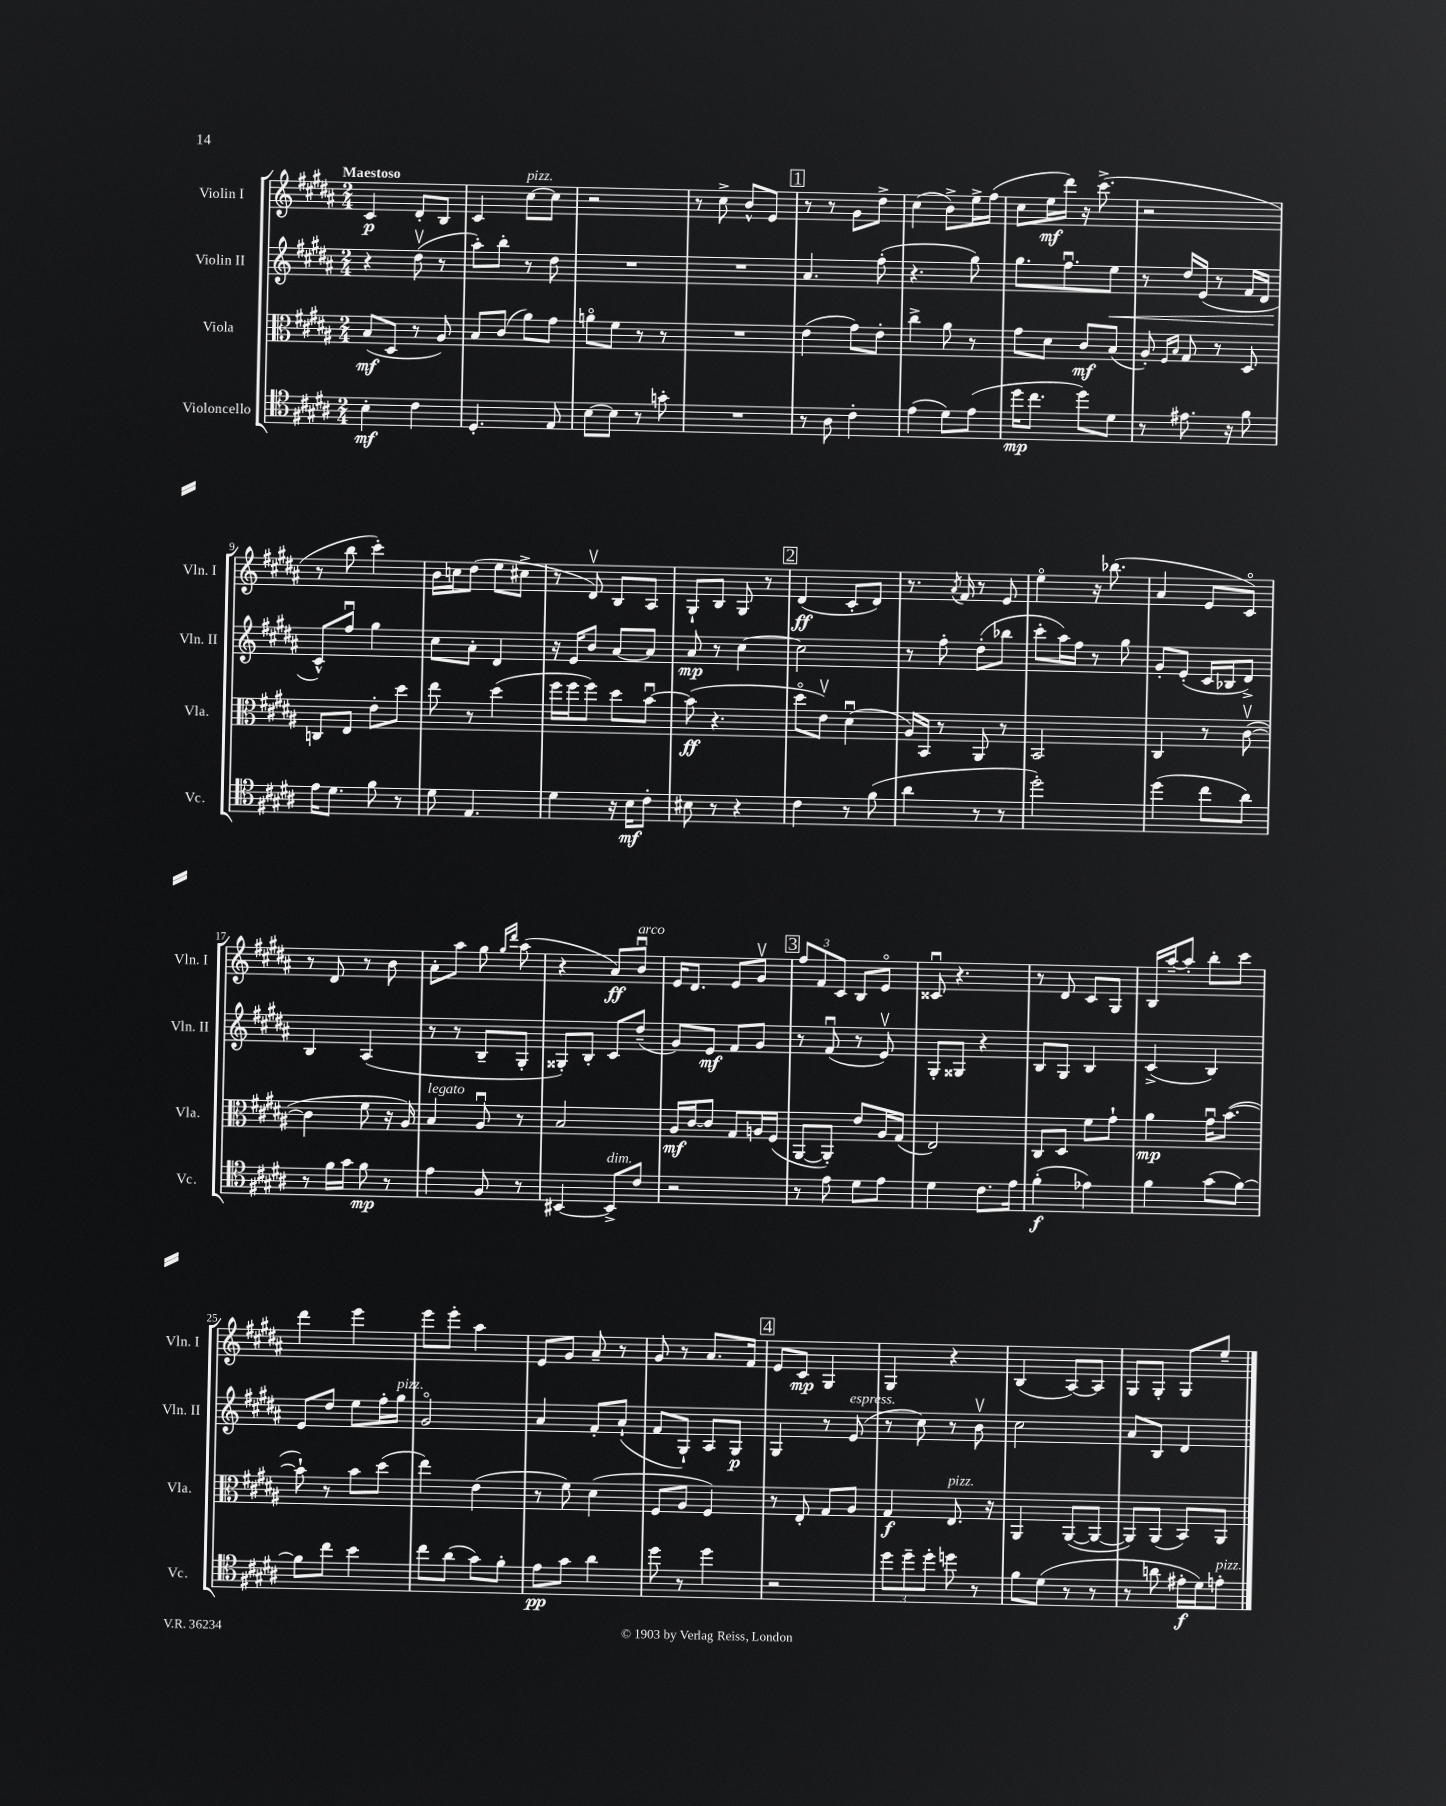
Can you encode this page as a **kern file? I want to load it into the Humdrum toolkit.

**kern	**dynam	**kern	**dynam	**kern	**dynam	**kern	**dynam
*part4	*part4	*part3	*part3	*part2	*part2	*part1	*part1
*staff4	*staff4	*staff3	*staff3	*staff2	*staff2	*staff1	*staff1
*I"Violoncello	*	*I"Viola	*	*I"Violin II	*	*I"Violin I	*
*I'Vc.	*	*I'Vla.	*	*I'Vln. II	*	*I'Vln. I	*
*clefC4	*	*clefC3	*	*clefG2	*	*clefG2	*
*k[f#c#g#d#a#]	*	*k[f#c#g#d#a#]	*	*k[f#c#g#d#a#]	*	*k[f#c#g#d#a#]	*
*M2/4	*	*M2/4	*	*M2/4	*	*M2/4	*
=1	=1	=1	=1	=1	=1	=1	=1
!	!	!	!	!	!	!LO:TX:a:B:t=Maestoso	!
4B'\	mf	(8B/L	mf	4r	.	4c#/	p
.	.	8D#/J	.	.	.	.	.
4c#\	.	8r	.	(8dd#v\	.	8d#'/L	.
.	.	8A#/)	.	8r	.	8B/J	.
=2	=2	=2	=2	=2	=2	=2	=2
4.D#'/	.	8B/L	.	8aa#'\L)	.	4c#/	.
.	.	(8c#/J	.	8bb'\J	.	.	.
!	!	!	!	!	!	!LO:TX:a:i:t=pizz.	!
.	.	8a#\L)	.	8r	.	[8cc#\L	.
8E/	.	8g#\J	.	8dd#\	.	8cc#\J]	.
=3	=3	=3	=3	=3	=3	=3	=3
[8B\L	.	8an\L	.	2r	.	2r	.
8B\J]	.	8f#\J	.	.	.	.	.
8r	.	8r	.	.	.	.	.
8gn'\	.	8r	.	.	.	.	.
=4	=4	=4	=4	=4	=4	=4	=4
2r	.	2r	.	2r	.	8r	.
.	.	.	.	.	.	8cc#^\	.
.	.	.	.	.	.	8b^^/L	.
.	.	.	.	.	.	8e/J	.
!!LO:REH:place=s1:t=1
=5	=5	=5	=5	=5	=5	=5	=5
8r	.	(4e\	.	4.a#/	.	8r	.
8A#\	.	.	.	.	.	8r	.
4c#'\	.	8g#\L)	.	.	.	8g#\L	.
.	.	8e'\J	.	(8ff#'\	.	8dd#^\J	.
=6	=6	=6	=6	=6	=6	=6	=6
(4e\	.	4cc#^\	.	4.r	.	(4cc#\	.
8d#\L)	.	8a#\	.	.	.	8b^\L)	.
(8e\J	.	8r	.	8gg#\)	.	16ee^\L	.
.	.	.	.	.	.	(16ff#\JJ	.
=7	=7	=7	=7	=7	=7	=7	=7
16dd#\KL	mp	8g#\L	.	8.gg#\L	.	8cc#\L	.
8.cc#\J	.	.	.	.	.	.	.
.	.	8d#\J	.	.	.	16ee\L	mf
.	.	.	.	8.ff#u\	.	16ddd#\JJ)	.
8dd#\L)	.	8c#/L	mf	.	.	16r	.
.	.	.	.	.	.	(8.ccc#^\	.
!	!	!	!	!	!LO:HP:b	!	!
8d#\J	.	(8B/J	.	8ee\J	<	.	.
=8	=8	=8	=8	=8	=8	=8	=8
8r	.	8A#'/)	.	8r	.	2r	.
.	.	16qqF#/LL	.	.	.	.	.
.	.	16qqB/JJ	.	.	.	.	.
8.e#X\	.	8G#/	.	16dd#/LL	.	.	.
.	.	.	.	(16e/JJ	.	.	.
.	.	8r	.	8r	.	.	.
16r	.	.	.	.	.	.	.
8f#\	.	8D#/	.	16f#/LL	.	.	.
.	.	.	.	16d#/JJ	.	.	.
!!LO:LB:g=z
=9	=9	=9	=9	=9	=9	=9	=9
16e\KL	.	8Cn/L	.	8c#^^/L)	.	8r	.
8.d#\J	.	.	.	.	.	.	.
.	.	8E/J	.	8ff#u/J	[	8bb\	.
8f#\	.	8e'\L	.	4gg#\	.	4ccc#'\)	.
8r	.	8dd#\J	.	.	.	.	.
=10	=10	=10	=10	=10	=10	=10	=10
8d#\	.	8ee\	.	8cc#\L	.	16b\LL	.
.	.	.	.	.	.	16ccn\J	.
4.E/	.	8r	.	8a#'\J	.	(8dd#\J	.
.	.	(4dd#\	.	4d#/	.	8ee\L	.
.	.	.	.	.	.	8cc#X^\J	.
=11	=11	=11	=11	=11	=11	=11	=11
4d#\	.	16ff#\LL	.	16r	.	8r	.
.	.	16ff#\J	.	16e/KL	.	.	.
.	.	8ff#\J)	.	8b/J	.	8d#v/)	.
16r	.	8dd#\L	.	[8a#/L	.	8B/L	.
16B\KL	mf	.	.	.	.	.	.
8c#'\J	.	[8bu\J	.	8a#/J]	.	8A#/J	.
=12	=12	=12	=12	=12	=12	=12	=12
8B#X\	.	(8b\]	ff	8a#/	mp	8G#`/L	.
8r	.	4.r	.	8r	.	8B/J	.
4r	.	.	.	[4cc#\	.	8G#/	.
.	.	.	.	.	.	8r	.
!!LO:REH:place=s1:t=2
=13	=13	=13	=13	=13	=13	=13	=13
4c#\	.	8dd#\L	.	2cc#\]	.	(4d#/	ff
.	.	8ev\J)	.	.	.	.	.
8r	.	(4d#u\	.	.	.	8c#'/L	.
(8f#\	.	.	.	.	.	8d#/J)	.
=14	=14	=14	=14	=14	=14	=14	=14
4a#\	.	16A#/LL)	.	8r	.	8.r	.
.	.	16BB/JJ	.	.	.	.	.
.	.	8r	.	8ff#'\	.	.	.
.	.	.	.	.	.	8qa#/	.
.	.	.	.	.	.	16f#/	.
8r	.	8AA#/	.	(8dd#'\L	.	8r	.
8r	.	8r	.	8bb-X\J	.	8e/	.
=15	=15	=15	=15	=15	=15	=15	=15
2dd#'\)	.	2BB/	.	8ccc#'\L	.	4ee\	.
.	.	.	.	16aa#\L)	.	.	.
.	.	.	.	16ff#\JJ	.	.	.
.	.	.	.	8r	.	16r	.
.	.	.	.	.	.	(8.bb-X\	.
.	.	.	.	8gg#\	.	.	.
=16	=16	=16	=16	=16	=16	=16	=16
(4dd#\	.	4C#/	.	8g#'/L	.	4a#/	.
.	.	.	.	(8e'/J	.	.	.
8cc#\L	.	8r	.	16c#/LL	.	8e/L	.
.	.	.	.	16B-X/J	.	.	.
8a#\J)	.	([8c#v\	.	8d#^/J)	.	8c#/J)	.
!!LO:LB:g=z
=17	=17	=17	=17	=17	=17	=17	=17
8r	.	4c#\]	.	4B/	.	8r	.
16f#\LL	.	.	.	.	.	8d#/	.
16g#\JJ	.	.	.	.	.	.	.
8f#\	mp	8f#\	.	(4A#/	.	8r	.
8r	.	16r	.	.	.	8b\	.
.	.	16A#/)	.	.	.	.	.
=18	=18	=18	=18	=18	=18	=18	=18
!	!	!LO:TX:a:i:t=legato	!	!	!	!	!
4e\	.	4B/	.	8r	.	8a#'\L	.
.	.	.	.	8r	.	8aa#\J	.
8F#/	.	8A#u/	.	8B~/L	.	8gg#\	.
.	.	.	.	.	.	16qqgg#/LL	.
.	.	.	.	.	.	16qqddd#/JJ	.
8r	.	8r	.	8G#'/J	.	(8aa#\	.
=19	=19	=19	=19	=19	=19	=19	=19
[4BB#X/	.	2B/	.	8G##X'/L)	.	4r	.
.	.	.	.	8B'/J	.	.	.
!LO:TX:a:i:t=dim.	!	!	!	!	!	!	!
8BB#^/L]	.	.	.	8c#/L	.	8a#/L)	ff
!	!	!	!	!	!	!LO:TX:a:i:t=arco	!
8c#/J	.	.	.	(8dd#~/J	.	8bu/J	.
=20	=20	=20	=20	=20	=20	=20	=20
2r	.	16A#/LL	mf	8g#/L)	.	16e/KL	.
.	.	[16c#/J	.	.	.	8.d#/J	.
.	.	8c#/J]	.	8e/J	mf	.	.
.	.	8G#/L	.	8f#/L	.	8e/L	.
.	.	16An/L	.	8g#/J	.	8g#v/J	.
.	.	(16F#/JJ	.	.	.	.	.
!!LO:REH:place=s1:t=3
=21	=21	=21	=21	=21	=21	=21	=21
8r	.	[8AA#/L	.	8r	.	12ff#/L	.
.	.	.	.	.	.	12f#/	.
8e\	.	8AA#'/J])	.	(8f#u/	.	.	.
.	.	.	.	.	.	12c#/J	.
8d#\L	.	8e/L	.	8r	.	8B/L	.
8e\J	.	16A#/L	.	8ev/)	.	8e/J	.
.	.	(16G#/JJ	.	.	.	.	.
=22	=22	=22	=22	=22	=22	=22	=22
4d#\	.	2E/)	.	8G#'/L	.	8c##Xu/	.
.	.	.	.	8G##X/J	.	4.r	.
8.c#\L	.	.	.	4r	.	.	.
16e\Jk	.	.	.	.	.	.	.
=23	=23	=23	=23	=23	=23	=23	=23
(4f#'\	f	8C#/L	.	8B/L	.	8r	.
.	.	8D#/J	.	8G#/J	.	8d#/	.
4e-X\)	.	8f#\L	.	4B/	.	8c#/L	.
.	.	8g#`\J	.	.	.	8G#/J	.
=24	=24	=24	=24	=24	=24	=24	=24
4f#\	.	4a#\	mp	(4c#^/	.	16B/LL	.
.	.	.	.	.	.	[16aa#~/J	.
.	.	.	.	.	.	8aa#'/J]	.
(8g#\L	.	16g#u\KL	.	4B/)	.	8bb'\L	.
.	.	([8.b\J	.	.	.	.	.
[8f#\J)	.	.	.	.	.	8ccc#\J	.
!!LO:LB:g=z
=25	=25	=25	=25	=25	=25	=25	=25
8f#\L]	.	8b`\])	.	8e/L	.	4ddd#\	.
8cc#\J	.	8r	.	8dd#/J	.	.	.
4b\	.	8b\L	.	8ee\L	.	4eee\	.
.	.	(8dd#\J	.	16ff#'\L	.	.	.
!	!	!	!	!LO:TX:a:i:t=pizz.	!	!	!
.	.	.	.	16gg#\JJ	.	.	.
=26	=26	=26	=26	=26	=26	=26	=26
8cc#\L	.	4ee\)	.	2g#/	.	8eee\L	.
(8a#\J	.	.	.	.	.	8eee'\J	.
8g#\L)	.	(4e\	.	.	.	4aa#\	.
8f#'\J	.	.	.	.	.	.	.
=27	=27	=27	=27	=27	=27	=27	=27
8e\L	pp	8r	.	4a#/	.	8e/L	.
8g#\J	.	8f#\)	.	.	.	8g#/J	.
4a#\	.	(4d#\	.	8f#'/L	.	8a#~/	.
.	.	.	.	(8a#`/J	.	8r	.
=28	=28	=28	=28	=28	=28	=28	=28
8dd#\	.	8F#/L	.	8f#/L	.	8g#/	.
8r	.	8A#/J	.	8G#`/J)	.	8r	.
4dd#\	.	4F#/)	.	8A#/L	.	8.a#/L	.
.	.	.	.	8G#/J	p	.	.
.	.	.	.	.	.	16f#/Jk	.
!!LO:REH:place=s1:t=4
=29	=29	=29	=29	=29	=29	=29	=29
2r	.	8r	.	4G#/	.	8e/L	.
.	.	8E'/	.	.	.	8c#/J	mp
.	.	8G#/L	.	8r	.	4G#/	.
!	!	!	!	!LO:TX:a:i:t=espress.	!	!	!
.	.	8A#/J	.	(8e/	.	.	.
=30	=30	=30	=30	=30	=30	=30	=30
12dd#\L	.	4G#/	f	8r	.	4G#/	.
12dd#~\	.	.	.	.	.	.	.
.	.	.	.	8cc#\)	.	.	.
12dd#'\J	.	.	.	.	.	.	.
!	!	!LO:TX:a:i:t=pizz.	!	!	!	!	!
8ddn\	.	8.E/	.	8r	.	4r	.
8r	.	.	.	8bv\	.	.	.
.	.	16r	.	.	.	.	.
=31	=31	=31	=31	=31	=31	=31	=31
8f#\L	.	4AA#/	.	2cc#\	.	(4B/	.
(8d#\J	.	.	.	.	.	.	.
8r	.	([8AA#/L	.	.	.	[8A#/L)	.
8r	.	8AA#/J_	.	.	.	8A#/J]	.
=32	=32	=32	=32	=32	=32	=32	=32
8r	.	8AA#/L])	.	8a#/L	.	8G#/L	.
8an\	.	(8AA#/J	.	8B/J	.	8G#'/J	.
16e#X'\LL	f	8BB/L)	.	4d#/	.	8G#/L	.
16d#\J)	.	.	.	.	.	.	.
!LO:TX:a:i:t=pizz.	!	!	!	!	!	!	!
8en'\J	.	8AA#/J	.	.	.	8ee~/J	.
==	==	==	==	==	==	==	==
*-	*-	*-	*-	*-	*-	*-	*-
